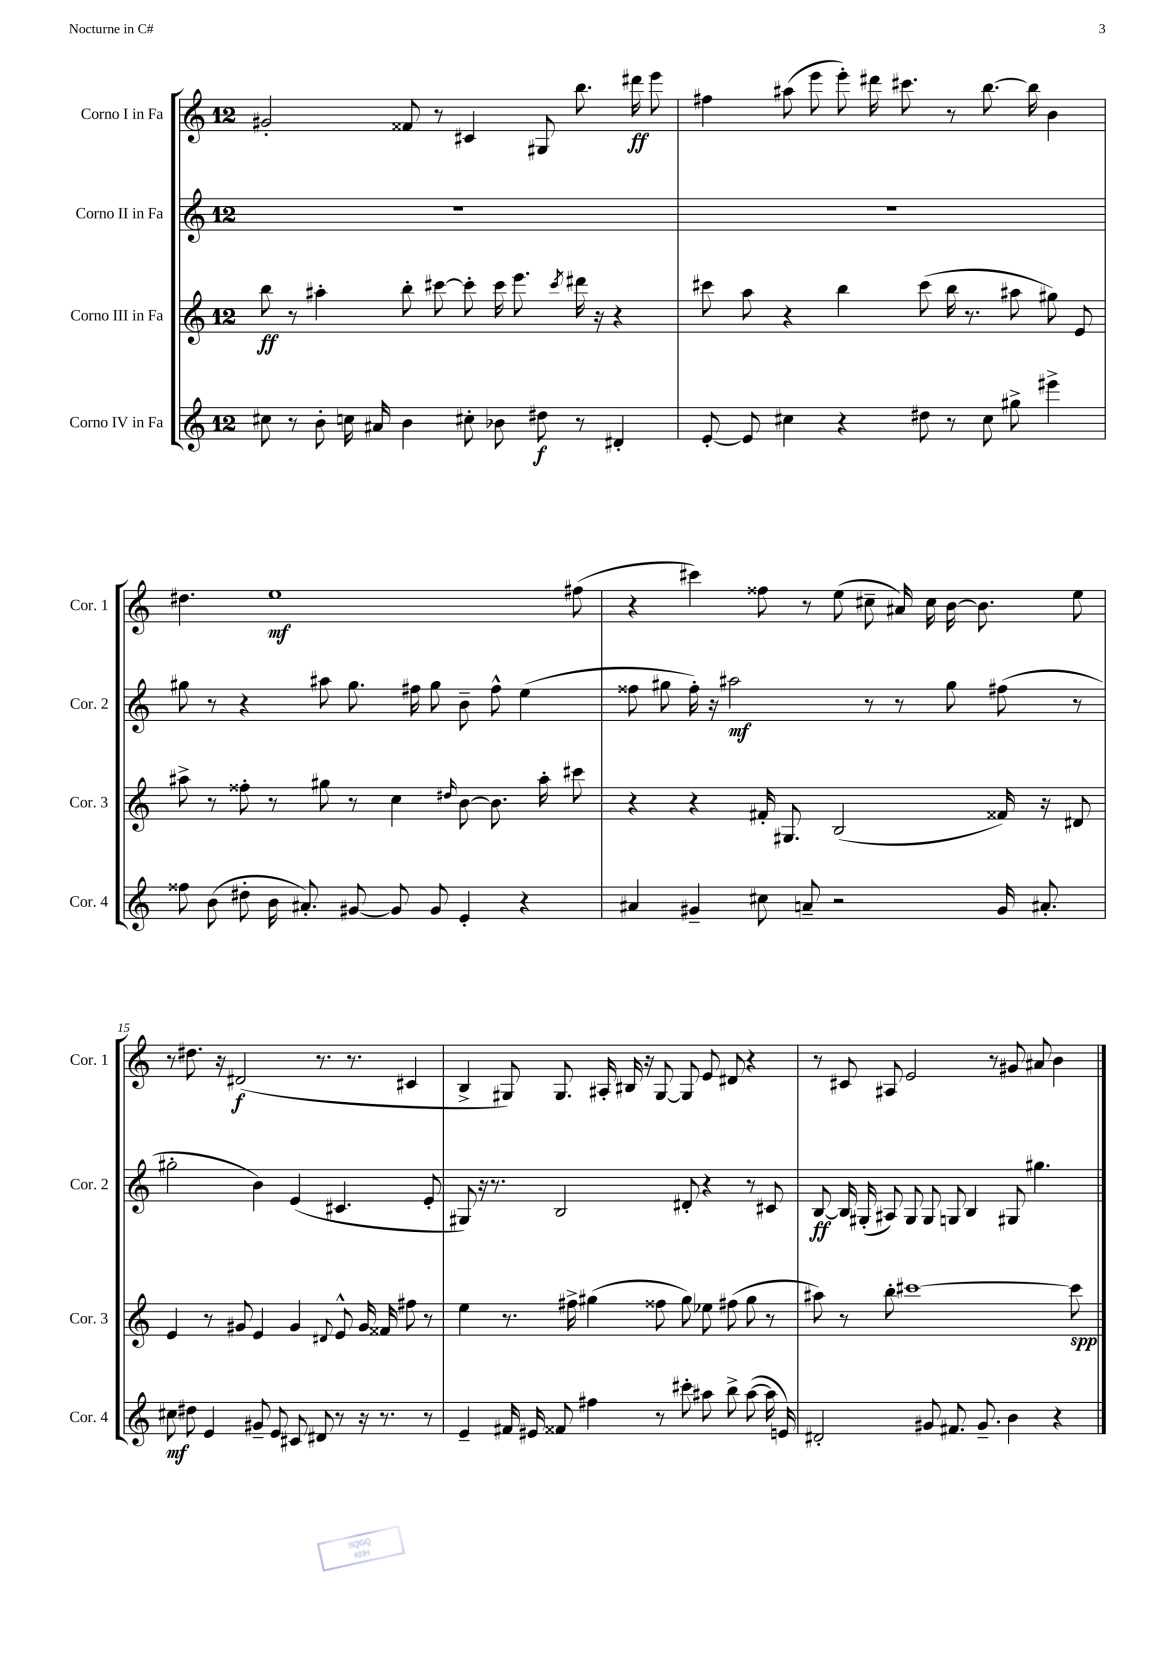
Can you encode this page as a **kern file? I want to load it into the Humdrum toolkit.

**kern	**kern	**kern	**kern
*staff4	*staff3	*staff2	*staff1
*clefG2	*clefG2	*clefG2	*clefG2
*k[]	*k[]	*k[]	*k[]
*M12/8	*M12/8	*M12/8	*M12/8
8cc#	8bb	1.r	2g#'
8r	8r	.	.
8b'	4aa#'	.	.
16cc	.	.	.
16a#	.	.	.
4b	8bb'	.	8f##
.	[8ccc#	.	8r
8cc#'	8ccc#']	.	4c#
8b-	16ccc#	.	.
.	8.eee	.	.
8dd#	.	.	8G#
.	8qccc#	.	.
8r	16ddd#	.	8.bb
.	16r	.	.
4d#'	4r	.	.
.	.	.	16ddd#
.	.	.	8eee
=	=	=	=
[8e'	8ccc#	1.r	4ff#
8e]	8aa	.	.
4cc#	4r	.	(8aa#
.	.	.	8eee
4r	4bb	.	8eee')
.	.	.	16ddd#
.	.	.	8.ccc#
8dd#	(8ccc#	.	.
8r	16bb	.	8r
.	8.r	.	.
8cc#	.	.	[8.bb
8gg#^	8aa#	.	.
.	.	.	16bb]
4eee#^	8gg#)	.	4b
.	8e	.	.
=	=	=	=
8ff##	8aa#^	8gg#	4.dd#
(8b	8r	8r	.
8dd#'	8ff##'	4r	.
16b	8r	.	1ee
8.a#')	.	.	.
.	8gg#	8aa#	.
[8g#	8r	8.gg#	.
8g#]	4cc	.	.
.	.	16ff#	.
8g#	.	8gg#	.
.	16qqdd#	.	.
4e'	[8b	8b~	.
.	8.b]	8ff#^^	.
4r	.	(4ee	.
.	16aa#'	.	.
.	8ccc#	.	(8ff#
=	=	=	=
4a#	4r	8ff##	4r
.	.	8gg#	.
4g#~	4r	16ff##')	4ccc#)
.	.	16r	.
.	.	2aa#	.
8cc#	16f#'	.	8ff##
.	8.G#	.	.
8a~	.	.	8r
2r	(2B	.	(8ee
.	.	8r	8cc#~
.	.	8r	16a#)
.	.	.	16cc#
.	.	8gg#	[16b
.	.	.	8.b]
16g#	16f##)	(8ff#	.
8.a#'	16r	.	.
.	8d#	8r	8ee
=	=	=	=
8cc#	4e	2gg#'	8r
8dd#	.	.	8.dd#
4e	8r	.	.
.	.	.	16r
.	8g#	.	(2d#
8g#~	4e	4b)	.
8e	.	.	.
8c#	4g#	(4e	.
8d#	.	.	8.r
.	8qqd#	.	.
8r	8e^^	4.c#	.
.	.	.	8.r
16r	16g#	.	.
8.r	16f##	.	.
.	8ff#	.	4c#
8r	8r	8e'	.
=	=	=	=
4e~	4ee	8G#)	4B^
.	.	16r	.
.	.	8.r	.
16f#	8.r	.	8G#)
16e#	.	.	.
8f##	.	2B	8.G#
.	16ff#^	.	.
4ff#	(4gg#	.	.
.	.	.	16A#'
.	.	.	16B#
.	.	.	16r
8r	8ff##	.	[8G#
8ccc#'	8gg#)	8d#'	8G#]
8aa#	8ee-	4r	8e
8bb^	(8ff#	.	8d#
([8aa#	8gg#	8r	4r
16aa#]	8r	8c#	.
16e)	.	.	.
=	=	=	=
2d#'	8aa#)	[8B	8r
.	8r	16B]	8c#
.	.	(16G#'	.
.	8bb'	8A#)	8A#
.	[1ccc#	8G#	2e
8g#	.	8G#	.
8.f#	.	8G	.
.	.	4B	.
8.g#~	.	.	.
.	.	.	8r
4b	.	8G#	8g#
.	.	4.gg#	8a#
4r	.	.	4b
.	8ccc#]	.	.
==	==	==	==
*-	*-	*-	*-
